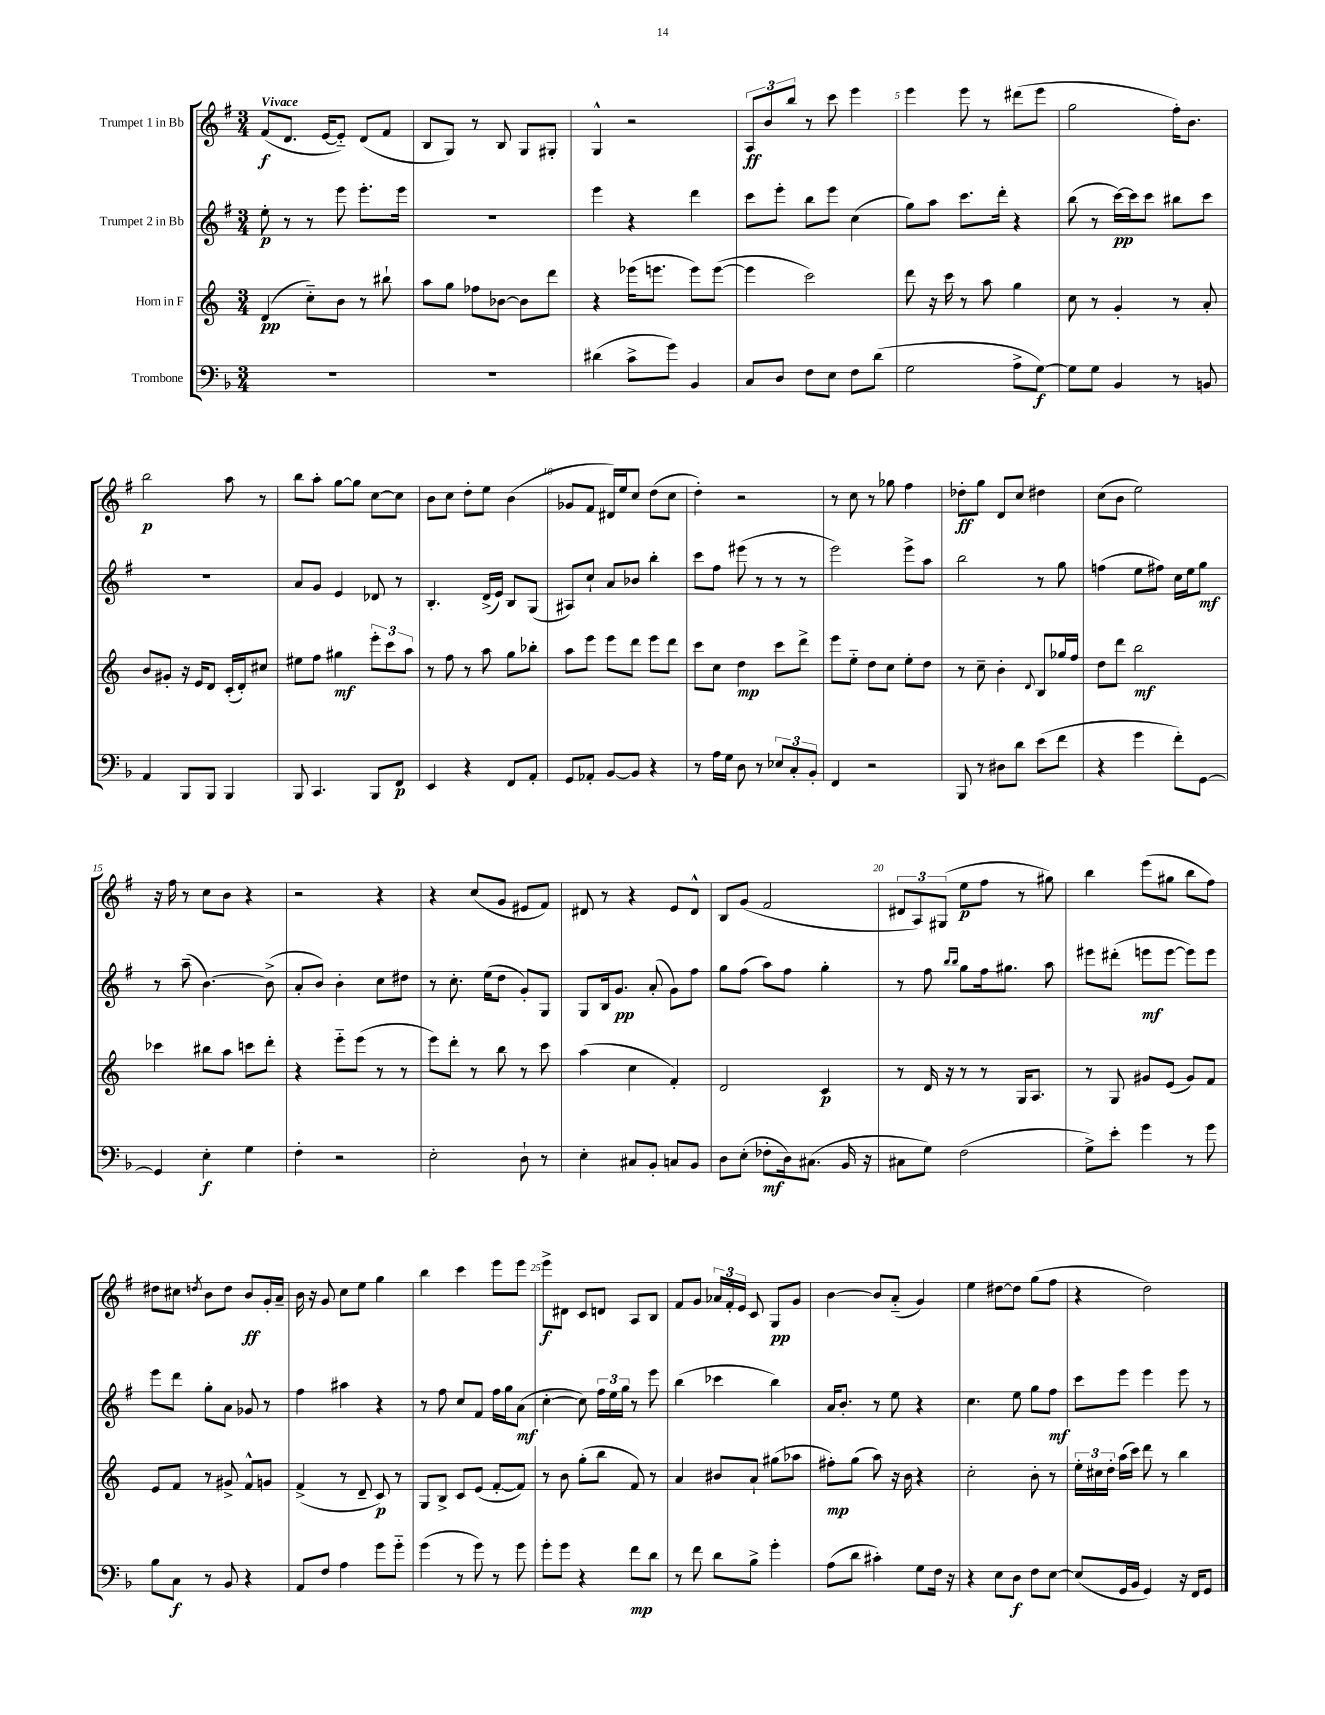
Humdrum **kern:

**kern	**kern	**kern	**kern
*staff4	*staff3	*staff2	*staff1
*clefF4	*clefG2	*clefG2	*clefG2
*k[b-]	*k[]	*k[f#]	*k[f#]
*M3/4	*M3/4	*M3/4	*M3/4
2.r	(4d	8ee'	(8f#
.	.	8r	8.d
.	8cc'~)	8r	.
.	.	.	[16e
.	8b	8eee	8e'~])
.	8r	8.eee'	(8d
.	8bb#`	.	8f#
.	.	16eee	.
=	=	=	=
2.r	8aa	2.r	8B
.	8gg	.	8G)
.	8ff-	.	8r
.	[8b-	.	8B
.	8b-]	.	8G
.	8ddd	.	8G#'
=	=	=	=
(4d#	4r	4eee	4G^^
8c^	(16eee-	4r	2r
.	8.eee	.	.
8g)	.	.	.
4BB-	8eee)	4ddd	.
.	([8eee	.	.
=	=	=	=
8C	4eee]	8ccc	12A
.	.	.	12b
8D	.	8eee'	.
.	.	.	12bb
8F	2ccc)	8bb	8r
8E	.	8eee	8ccc
8F	.	(4cc	4eee
(8d	.	.	.
=	=	=	=
2G	8ddd	8gg)	4eee
.	16r	8aa	.
.	16ccc	.	.
.	8r	8.ccc	8eee
.	8aa	.	8r
.	.	16ddd'	.
8A^	4gg	4r	(8ddd#
[8G)	.	.	8eee
=	=	=	=
8G]	8cc	(8bb	2gg
8G	8r	8r	.
4BB-	4g'	[16ccc)	.
.	.	16ccc]	.
.	.	8ccc	.
8r	8r	8bb#	16ff#')
.	.	.	8.b
8BB	8a'	8ccc	.
=	=	=	=
4AA	8b	2.r	2bb
.	8g#'	.	.
8BBB-	16r	.	.
.	16e	.	.
8BBB-	8d	.	.
4BBB-	(16c'	.	8aa
.	16d')	.	.
.	8cc#	.	8r
=	=	=	=
8BBB-	8ee#	8a	8bb
4.CC	8ff	8g	8aa'
.	4gg#	4e	[8gg
.	.	.	8gg]
8BBB-	12eee'	8d-	[8cc
.	12ccc	.	.
8FF	.	8r	8cc]
.	12aa	.	.
=	=	=	=
4EE	8r	4.B'	8b
.	8ff	.	8cc
4r	8r	.	8dd'
.	8aa	(16d^	8ee
.	.	16e)	.
8FF	8gg	8B	(4b
8AA'	8bb-'	(8G	.
=	=	=	=
8GG	8aa	8A#)	8g-
8AA-'	8eee	8cc`	8f#
[8BB-	8eee	8a	16d#)
.	.	.	16ee
8BB-]	8ddd	8b-	8cc
4r	8eee	4bb'	(8dd
.	8ddd	.	8cc
=	=	=	=
8r	8ccc	8ccc	4dd')
16A	8cc	8ff#	.
16G	.	.	.
8D	4dd	(8eee#	2r
8r	.	8r	.
12E-	8ccc	8r	.
12C'	.	.	.
.	8ddd^	8r	.
12BB-'	.	.	.
=	=	=	=
4FF	8eee	2eee)	8r
.	8ee'~	.	8cc
2r	8dd	.	8r
.	8cc	.	8gg-
.	8ee'	8eee^	4ff#
.	8dd	8aa	.
=	=	=	=
8BBB-	8r	2bb	8dd-'
8r	8cc~	.	8gg
8D#	4b'	.	8d
8d	.	.	8cc
.	8qqd	.	.
(8e	8B	8r	4dd#
8f	16gg-	8gg	.
.	16ff	.	.
=	=	=	=
4r	8dd	(4ff	(8cc
.	8ddd	.	8b
4g	2bb	8ee	2ee)
.	.	8ff#)	.
8f')	.	16cc	.
.	.	16ee	.
[8GG	.	8gg	.
=	=	=	=
4GG]	4ccc-	8r	16r
.	.	.	16ff#
.	.	(8aa~	8r
4E'	8bb#	[4.b)	8cc
.	8aa	.	8b
4G	8ccc	.	4r
.	8ddd'	(8b^]	.
=	=	=	=
4F'	4r	8a'	2r
.	.	8b)	.
2r	8eee'~	4b'	.
.	(8eee	.	.
.	8r	8cc	4r
.	8r	8dd#	.
=	=	=	=
2E'	8eee)	8r	4r
.	8ddd'	8.cc'	.
.	8r	.	(8cc
.	.	(16ee	.
.	8bb	8dd	8g
8D`	8r	8g')	8e#
8r	8ccc	8G	8f#)
=	=	=	=
4E'	(4aa	8G	8d#
.	.	16B	8r
.	.	8.g	.
8C#	4cc	.	4r
8BB-'	.	(8a'	.
8C	4f')	8g)	8e
8BB-	.	8ff#	8d#^^
=	=	=	=
8D	2d	8gg	8B
(8E'	.	(8ff#	(8g
8F-'	.	8aa)	2f#
16D)	.	8ff#	.
(8.C#	.	.	.
.	4c	4gg'	.
16BB-	.	.	.
16r	.	.	.
=	=	=	=
8C#	8r	8r	12d#
.	.	.	12A)
8G)	16d	8ff#	.
.	.	.	(12G#
.	16r	.	.
.	.	16qqbb	.
.	.	16qqbb	.
(2F	8r	8gg	8ee
.	8r	16ff#	8ff#
.	.	8.gg#	.
.	16G	.	8r
.	8.A	.	.
.	.	8aa	8gg#)
=	=	=	=
8G^)	8r	8eee#	4bb
8e'	8G	(8ddd#'	.
4g	8g#	8eee	(8eee
.	(8e	[8eee	8gg#
8r	8g#)	8eee])	8bb
8g	8f	8eee	8ff#)
=	=	=	=
8B-	8e	8eee	8dd#
8C	8f	8ddd	8cc#
.	.	.	8qdd
8r	8r	8gg'	8b
8BB-	8g#^	8a	8dd
4r	8f^^	8g-	8b
.	8g	8r	16g'
.	.	.	16a~
=	=	=	=
8AA	(4f^	4ff#	16b
.	.	.	16r
8F	.	.	8g
4A	8r	4aa#	8cc
.	8d~	.	8ee
8g	8c)	4r	4gg
8g'~	8r	.	.
=	=	=	=
(4g	8G	8r	4bb
.	8B^	8ff#	.
8r	8c	8cc	4ccc
8g)	(8e	8f#	.
8r	[8f'	16ff#	8eee
.	.	16gg	.
8g	8f])	(8a	8eee
=	=	=	=
8g'	8r	[4cc'	8eee^
8g	8b	.	8d#
4r	(8gg'	8cc])	8c
.	8bb	24ff#	8d
.	.	24ee	.
.	.	24gg	.
8f	8f)	8r	8A
8d	8r	8eee	8B
=	=	=	=
8r	4a	(4bb	8f#
8f	.	.	8g
8d	8b#	4ccc-	24a-
.	.	.	24f#'
.	.	.	24e
8B-^	8a`	.	8c
4g'	(8gg#	4bb)	8G
.	8aa-	.	8g
=	=	=	=
(8A	8ff#')	16a	[4b
.	.	8.b'	.
8d	(8gg	.	.
4c#')	8aa)	8r	8b]
.	16r	8ee	(8a'~
.	16b	.	.
8G	4r	4r	4g)
16F	.	.	.
16r	.	.	.
=	=	=	=
4r	2cc'	4.cc	4ee
8E	.	.	[8dd#
8D	.	8ee	8dd#]
8F	8b'	8gg	(8gg
[8E	8r	8ff#	8ff#
=	=	=	=
(8E]	24ee'	8ccc	4r
.	24cc#	.	.
.	24dd'	.	.
16GG	(16aa	8eee	.
16BB-	16ccc)	.	.
4GG)	8ddd	4eee	2dd)
.	8r	.	.
16r	4bb	8eee	.
16FF	.	.	.
8GG	.	8r	.
==	==	==	==
*-	*-	*-	*-
